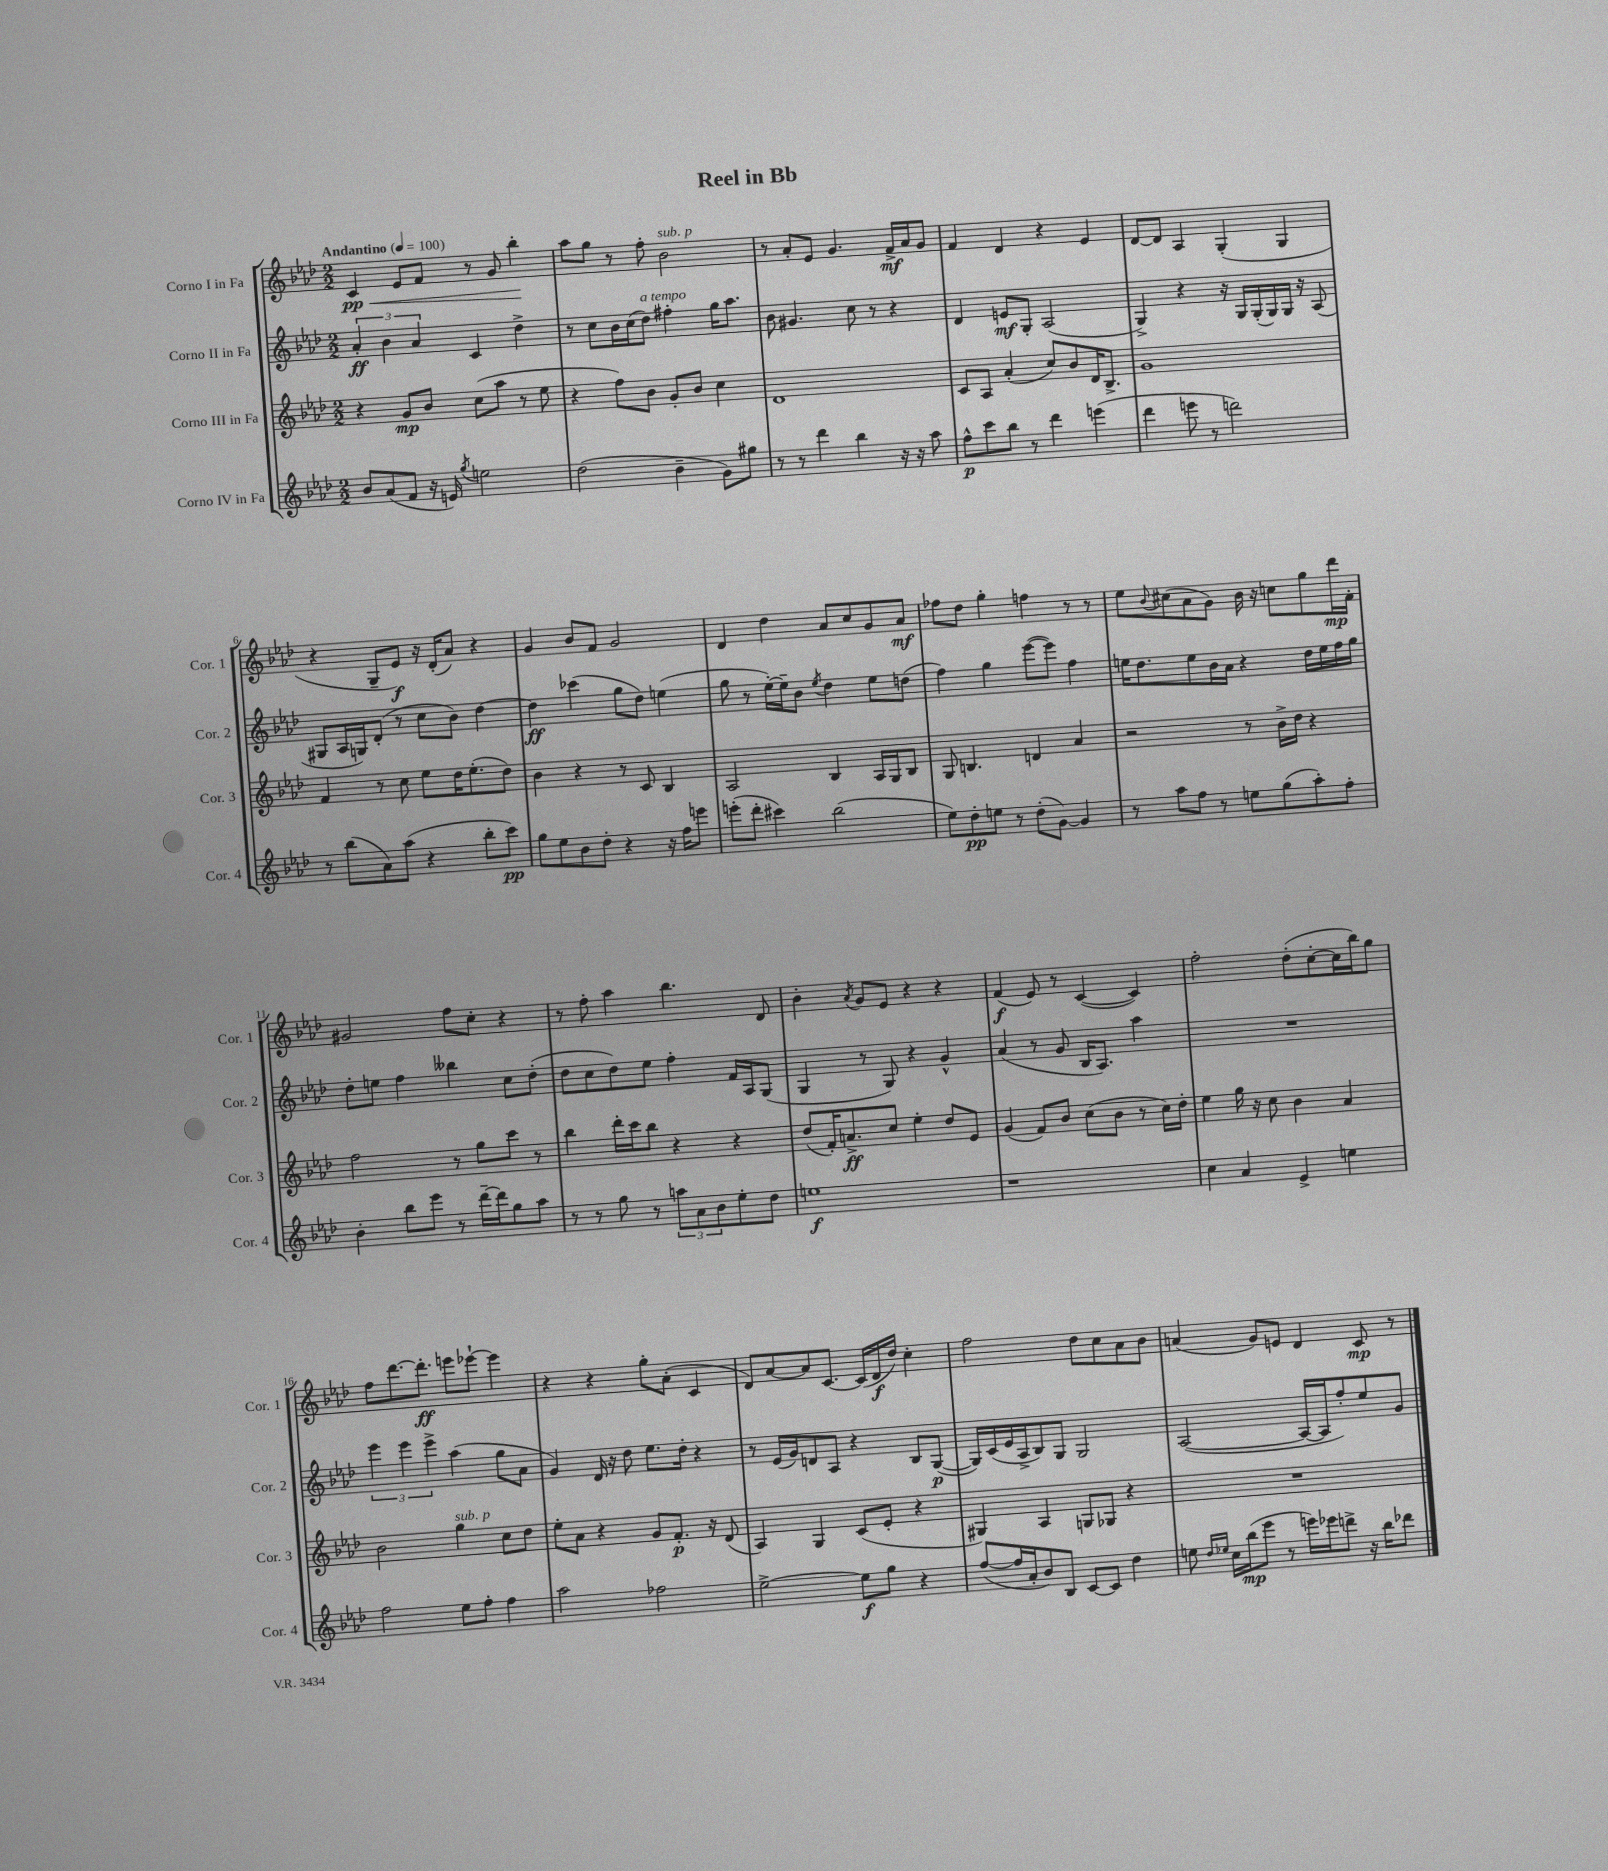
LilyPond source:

\header { title = "Reel in Bb" }
<<
\new StaffGroup <<
\new Staff = "s0" \with { instrumentName = "Corno I in Fa" shortInstrumentName = "Cor. 1" } {
    \clef treble \key aes \major \numericTimeSignature \time 2/2 \tempo "Andantino" 4 = 100
    c'4\pp\< ees'8 f'8 r8 g'8 bes''4-.\! |
    aes''8 g''8 r8 f''8-. bes'2^\markup { \italic "sub. p" } |
    r8 aes'8-. ees'8 g'4. f'16->\mf aes'16 g'8 |
    f'4 des'4 r4 ees'4 |
    des'8~ des'8 aes4 g4-.( g4 |
    r4 g8-- ees'8\f) r16 des'16-.( aes'8) r4 |
    g'4 bes'8 f'8 g'2 |
    des'4 des''4 aes'8 c''8 g'8 aes'8\mf |
    fes''8 des''8 g''4-. f''4 r8 r8 |
    ees''8 \appoggiatura { bes'8 } cis''8( aes'8 g'8) bes'16 r16 c''8 g''8 des'''16\mp f'16-. |
    gis'2 f''8 c''8-. r4 |
    r8 f''8-. aes''4 bes''4. des'8 |
    bes'4-. \acciaccatura { aes'8 } g'8 ees'8 r4 r4 |
    f'4\f( ees'8) r8 c'4~( c'4) |
    f''2-. des''8-.( c''8~-. c''16 bes''16) g''8 |
    f''8 des'''8.~ des'''8.-.\ff e'''8 ees'''8~-! ees'''4 |
    r4 r4 g''8-. aes'8-.( c'4 |
    des'8) aes'8~ aes'8 c'8.~ c'16( des'16\f des''16) c''4-. |
    f''2 des''8 c''8 aes'8 bes'8 |
    a'4( g'8) e'8 des'4 c'8\mp r8 \bar "|." |
}
\new Staff = "s1" \with { instrumentName = "Corno II in Fa" shortInstrumentName = "Cor. 2" } {
    \clef treble \key aes \major \numericTimeSignature \time 2/2
    \tuplet 3/2 { aes'4-.\ff bes'4 aes'4 } c'4 des''4-> |
    r8 c''8 bes'16 c''16( des''8^\markup { \italic "a tempo" }) fis''4-. g''16 aes''8. |
    bes'8 gis'4. c''8 r8 r4 |
    des'4 e'8\mf g8-. aes2( |
    g4->) r4 r16 g16 g16-.( g16) g16 r16 aes8( |
    gis8 aes16 g16) des'8-.( r8 c''8 bes'8) des''4~ |
    des''4\ff ces'''4( g''8 des''8) e''4( |
    g''8 r8 ees''16~-.) ees''16-- bes'8 \acciaccatura { ees''8 } des''4 ees''8 d''8( |
    f''4) g''4 ees'''8~( ees'''8) f''4 |
    e''16 des''8. e''8 bes'16 aes'16 r4 des''16 e''16 f''16 g''16 |
    des''8-. e''8 f''4 beses''4 c''8 des''8-.( |
    des''8 c''8 des''8) ees''8 f''4-. f'16 aes16 g8( |
    g4 r8 g8) r4 g'4-^ |
    aes'4( r8 g'8 bes16 aes8.) aes''4 |
    R1 |
    \tuplet 3/2 { ees'''4 ees'''4 ees'''4-> } aes''4( g''8 aes'8 |
    g'4) des'16 r16 des''8 ees''8. des''16-. r4 |
    r8 ees'16( g'16) d'8 aes8 r4 bes8 g8~\p( |
    g16) c'16( ees'16 aes16-> bes8) g8 g2 |
    aes2~( aes16~ aes16 f''8-.) ees''8 g'8 \bar "|." |
}
\new Staff = "s2" \with { instrumentName = "Corno III in Fa" shortInstrumentName = "Cor. 3" } {
    \clef treble \key aes \major \numericTimeSignature \time 2/2
    r4 g'8\mp bes'8 c''8( aes''8 r8 ees''8 |
    r4 f''8) bes'8 g'8-. bes'8 c''4 |
    des'1 |
    c'8 aes8 aes'4-.( c''8) bes'8 des'16 bes8.-> |
    g'1 |
    f'4 r8 c''8 ees''8 des''16 ees''8.-.( des''8) |
    bes'4 r4 r8 c'8 bes4 |
    aes2 bes4 aes16 g16 bes8 |
    g8 b4. d'4 aes'4 |
    r2 r8 bes'16-> des''16 r4 |
    f''2 r8 g''8 c'''8 r8 |
    bes''4 des'''16-. c'''16 bes''8 r4 r4 |
    des''8( f'16-.) a'8.->\ff c''8 ees''4-. des''8 ees'8 |
    g'4( f'8) bes'8 c''8( bes'8 r8 c''16) des''16-. |
    ees''4 g''16 r16 c''8 bes'4 aes'4 |
    bes'2 g''4^\markup { \italic "sub. p" } c''8 des''8 |
    ees''8-. aes'8 r4 g'8 f'8.-.\p r16 des'8( |
    aes4) g4 c'8( ees'8-. r4 |
    gis4) aes4 g8 ges8 r4 |
    R1 \bar "|." |
}
\new Staff = "s3" \with { instrumentName = "Corno IV in Fa" shortInstrumentName = "Cor. 4" } {
    \clef treble \key aes \major \numericTimeSignature \time 2/2
    bes'8 aes'8( f'8 r16 e'16) \acciaccatura { g''8 } e''2 |
    des''2( bes'4-- g'8) gis''8 |
    r8 r8 des'''4 bes''4 r16 r16 aes''8 |
    f''8-^\p c'''8 bes''8 r8 des'''4 e'''4( |
    des'''4 e'''8 r8 d'''2) |
    r8 bes''8( aes'8) aes''8( r4 bes''8-. c'''8\pp) |
    g''8 ees''8 bes'8 des''8-. r4 r16 f''16 e'''8 |
    e'''8-.( des'''8-. cis'''4) bes''2( |
    ees''8) des''8-.\pp e''8 r8 des''8-.( g'8~) g'4 |
    r8 aes''8 f''8 r8 e''8 g''8( aes''8-.) f''8-. |
    bes'4-. bes''8 ees'''8 r8 des'''16~-- des'''16 g''8 aes''8 |
    r8 r8 g''8 r8 \tuplet 3/2 { a''8 aes'8 bes'8 } ees''8-. des''8 |
    e''1\f |
    r1 |
    c''4 aes'4 ees'4-> e''4 |
    f''2 ees''8 f''8-. f''4 |
    aes''2 fes''2 |
    ees''2~-> ees''8\f g''8 r4 |
    f''8~( f''16 aes'16-. bes'8) bes8 c'8~ c'8 des''4 |
    e''8 \grace { des''16 ees''16 } c''16 bes''16\mp( ees'''8 r8 e'''16) ees'''16 d'''8-> r16 bes''16 des'''8 \bar "|." |
}
>>
>>
